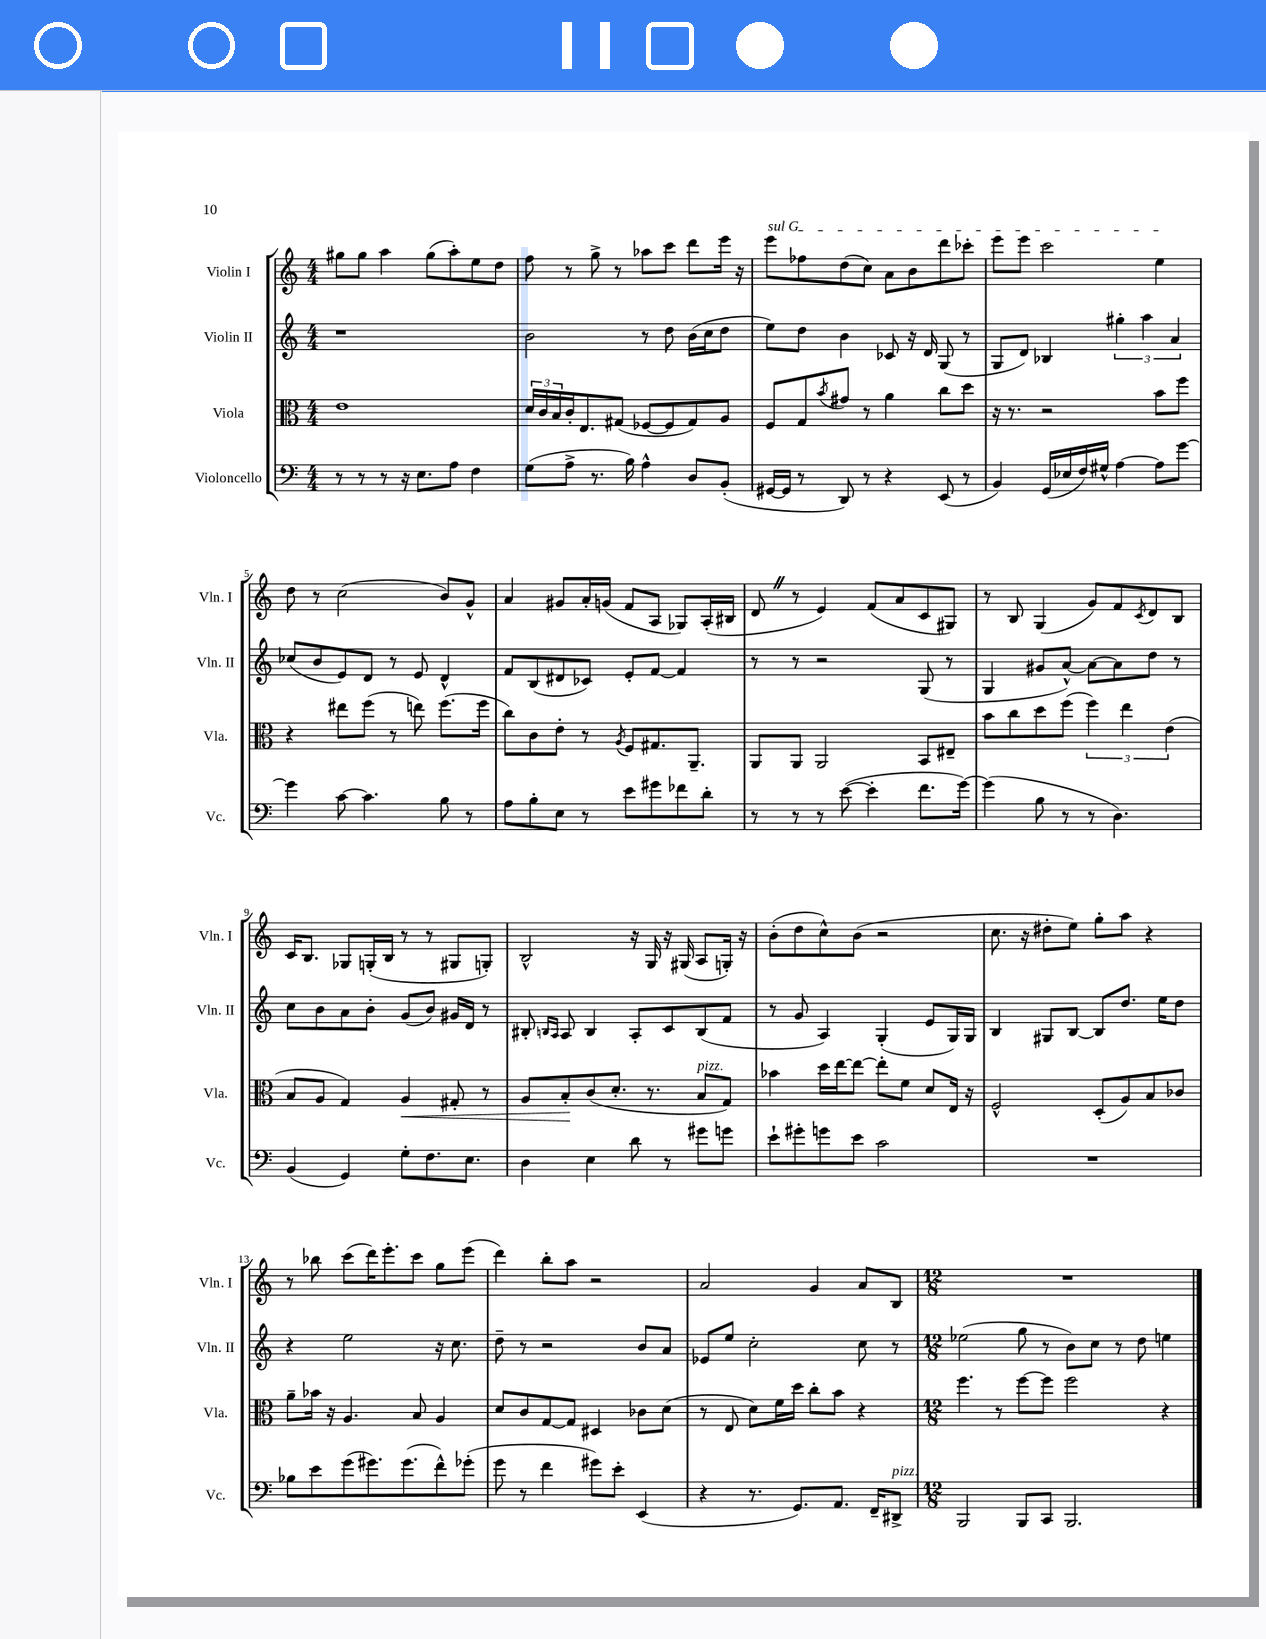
<<
\new StaffGroup <<
\new Staff = "s0" \with { instrumentName = "Violin I" shortInstrumentName = "Vln. I" } {
    \clef treble \key c \major \numericTimeSignature \time 4/4
    gis''8 gis''8 a''4 gis''8( a''8-.) e''8 d''8 |
    f''8 r8 g''8-> r8 aes''8 c'''8 d'''8 e'''16 r16 |
    \once \override TextSpanner.bound-details.left.text = \markup { \italic "sul G" } e'''8\startTextSpan fes''8 d''8( c''8) a'8 b'8 d'''8 ces'''8-. |
    e'''8 e'''8 c'''2 e''4\stopTextSpan |
    d''8 r8 c''2( b'8) g'8-^ |
    a'4 gis'8 a'16-. g'16( f'8 a8 ges8) a16-.( bis16 |
    d'8 \once \override BreathingSign.text = \markup { \musicglyph "scripts.caesura.straight" } \breathe r8 e'4) f'8( a'8 c'8 gis8) |
    r8 b8 g4( g'8) f'8 \acciaccatura { c'8 } d'8 b8 |
    c'16 b8. ges8 g16-.( b16 r8 r8 gis8 g8-.) |
    b2-^ r16 g16 r16 gis16( a8 g16-.) r16 |
    b'8-.( d''8 c''8-^) b'8( r2 |
    c''8. r16 dis''8-. e''8) g''8-. a''8 r4 |
    r8 bes''8 c'''8( d'''16) e'''8.-. c'''8 g''8 e'''8( |
    d'''4) b''8-. a''8 r2 |
    a'2 g'4 a'8 b8 |
    \numericTimeSignature \time 12/8 R1. \bar "|." |
}
\new Staff = "s1" \with { instrumentName = "Violin II" shortInstrumentName = "Vln. II" } {
    \clef treble \key c \major \numericTimeSignature \time 4/4
    r1 |
    b'2 r8 d''8 b'16( c''16 d''8 |
    e''8) d''8 b'4 ces'8 r16 d'16 g8( r8 |
    g8 d'8) bes4 \tuplet 3/2 { gis''4-. a''4 a'4 } |
    ces''8( b'8 e'8) d'8 r8 e'8 d'4-^ |
    f'8 b8( dis'8 ces'8) e'8-. f'8~ f'4 |
    r8 r8 r2 g8( r8 |
    g4 gis'8 a'8~-^) a'8~ a'8 d''8 r8 |
    c''8 b'8 a'8 b'8-. g'8( b'8) gis'16 d'16 r8 |
    bis8-. \grace { b16 a16 } a8 b4 a8-. c'8 b8( f'8 |
    r8 g'8 a4) g4-.( e'8 g16) g16 |
    b4 gis8 b8~ b8 d''8. e''16 d''8 |
    r4 e''2 r16 c''8. |
    d''8-- r8 r2 b'8 a'8 |
    ees'8 e''8 c''2-. c''8 r8 |
    \numericTimeSignature \time 12/8 ees''2( g''8 r8 b'8) c''8 r8 d''8 e''4 \bar "|." |
}
\new Staff = "s2" \with { instrumentName = "Viola" shortInstrumentName = "Vla." } {
    \clef alto \key c \major \numericTimeSignature \time 4/4
    e'1 |
    \tuplet 3/2 { d'16 c'16 b16 } c'16-. e8. gis8( fes8~ fes8 gis8) a8 |
    f8 g8 \acciaccatura { b'8 } gis'8 r8 a'4 c''8 d''8 |
    r16 r8. r2 b'8 f''8 |
    r4 eis''8 f''8( r8 e''8) f''8.( f''16 |
    c''8) c'8 e'8-. r8 \acciaccatura { a8 } f8 gis8. a,8.-- |
    a,8 a,8 a,2 b,8 eis8-- |
    b'8 c''8 d''8 f''8( \tuplet 3/2 { f''4) e''4 e'4( } |
    b8 a8 g4) a4\< gis8-. r8 |
    a8 b8-.\! c'8( d'8.-. r8. b8^\markup { \italic "pizz." } g8) |
    bes'4 d''16 e''16~ e''8~ e''8-. f'8 d'8 e16 r16 |
    f2-^ d8-.( a8) b8 ces'8 |
    a'8-- bes'16 r16 a4. b8 a4 |
    d'8 c'8 g8~ g8 dis4 ces'8 d'8( |
    r8 e8 d'8) f'16 d''16 c''8-. b'8 r4 |
    \numericTimeSignature \time 12/8 f''4. r8 f''8~ f''8 f''2 r4 \bar "|." |
}
\new Staff = "s3" \with { instrumentName = "Violoncello" shortInstrumentName = "Vc." } {
    \clef bass \key c \major \numericTimeSignature \time 4/4
    r8 r8 r8 r16 e8. a8 f4 |
    g8( a8-> r8. b16) a4-^ d8 b,8-.( |
    gis,16~ gis,16 r8 d,8) r8 r4 e,8( r8 |
    b,4) g,16( ees16 f16) gis16-^ a4~ a8 g'8~ |
    g'4 c'8~ c'4. b8 r8 |
    a8 b8-. e8 r8 e'8 gis'8 fes'8 d'8-. |
    r8 r8 r8 e'8~( e'4-. f'8. g'16~) |
    g'4( b8 r8 r8 d4.) |
    b,4( g,4) g8-. f8. e8. |
    d4 e4 d'8 r8 gis'8 g'8 |
    e'8-! gis'8-. g'8 e'8 c'2 |
    R1 |
    bes8 e'8 g'8( gis'8.) gis'8.( f'8-^) ges'8-.( |
    g'8 r8 f'4 gis'8) e'8-. e,4( |
    r4 r8. g,8.) a,8. f,16-- dis,8->^\markup { \italic "pizz." } |
    \numericTimeSignature \time 12/8 b,,2 b,,8 c,8 b,,2. \bar "|." |
}
>>
>>
